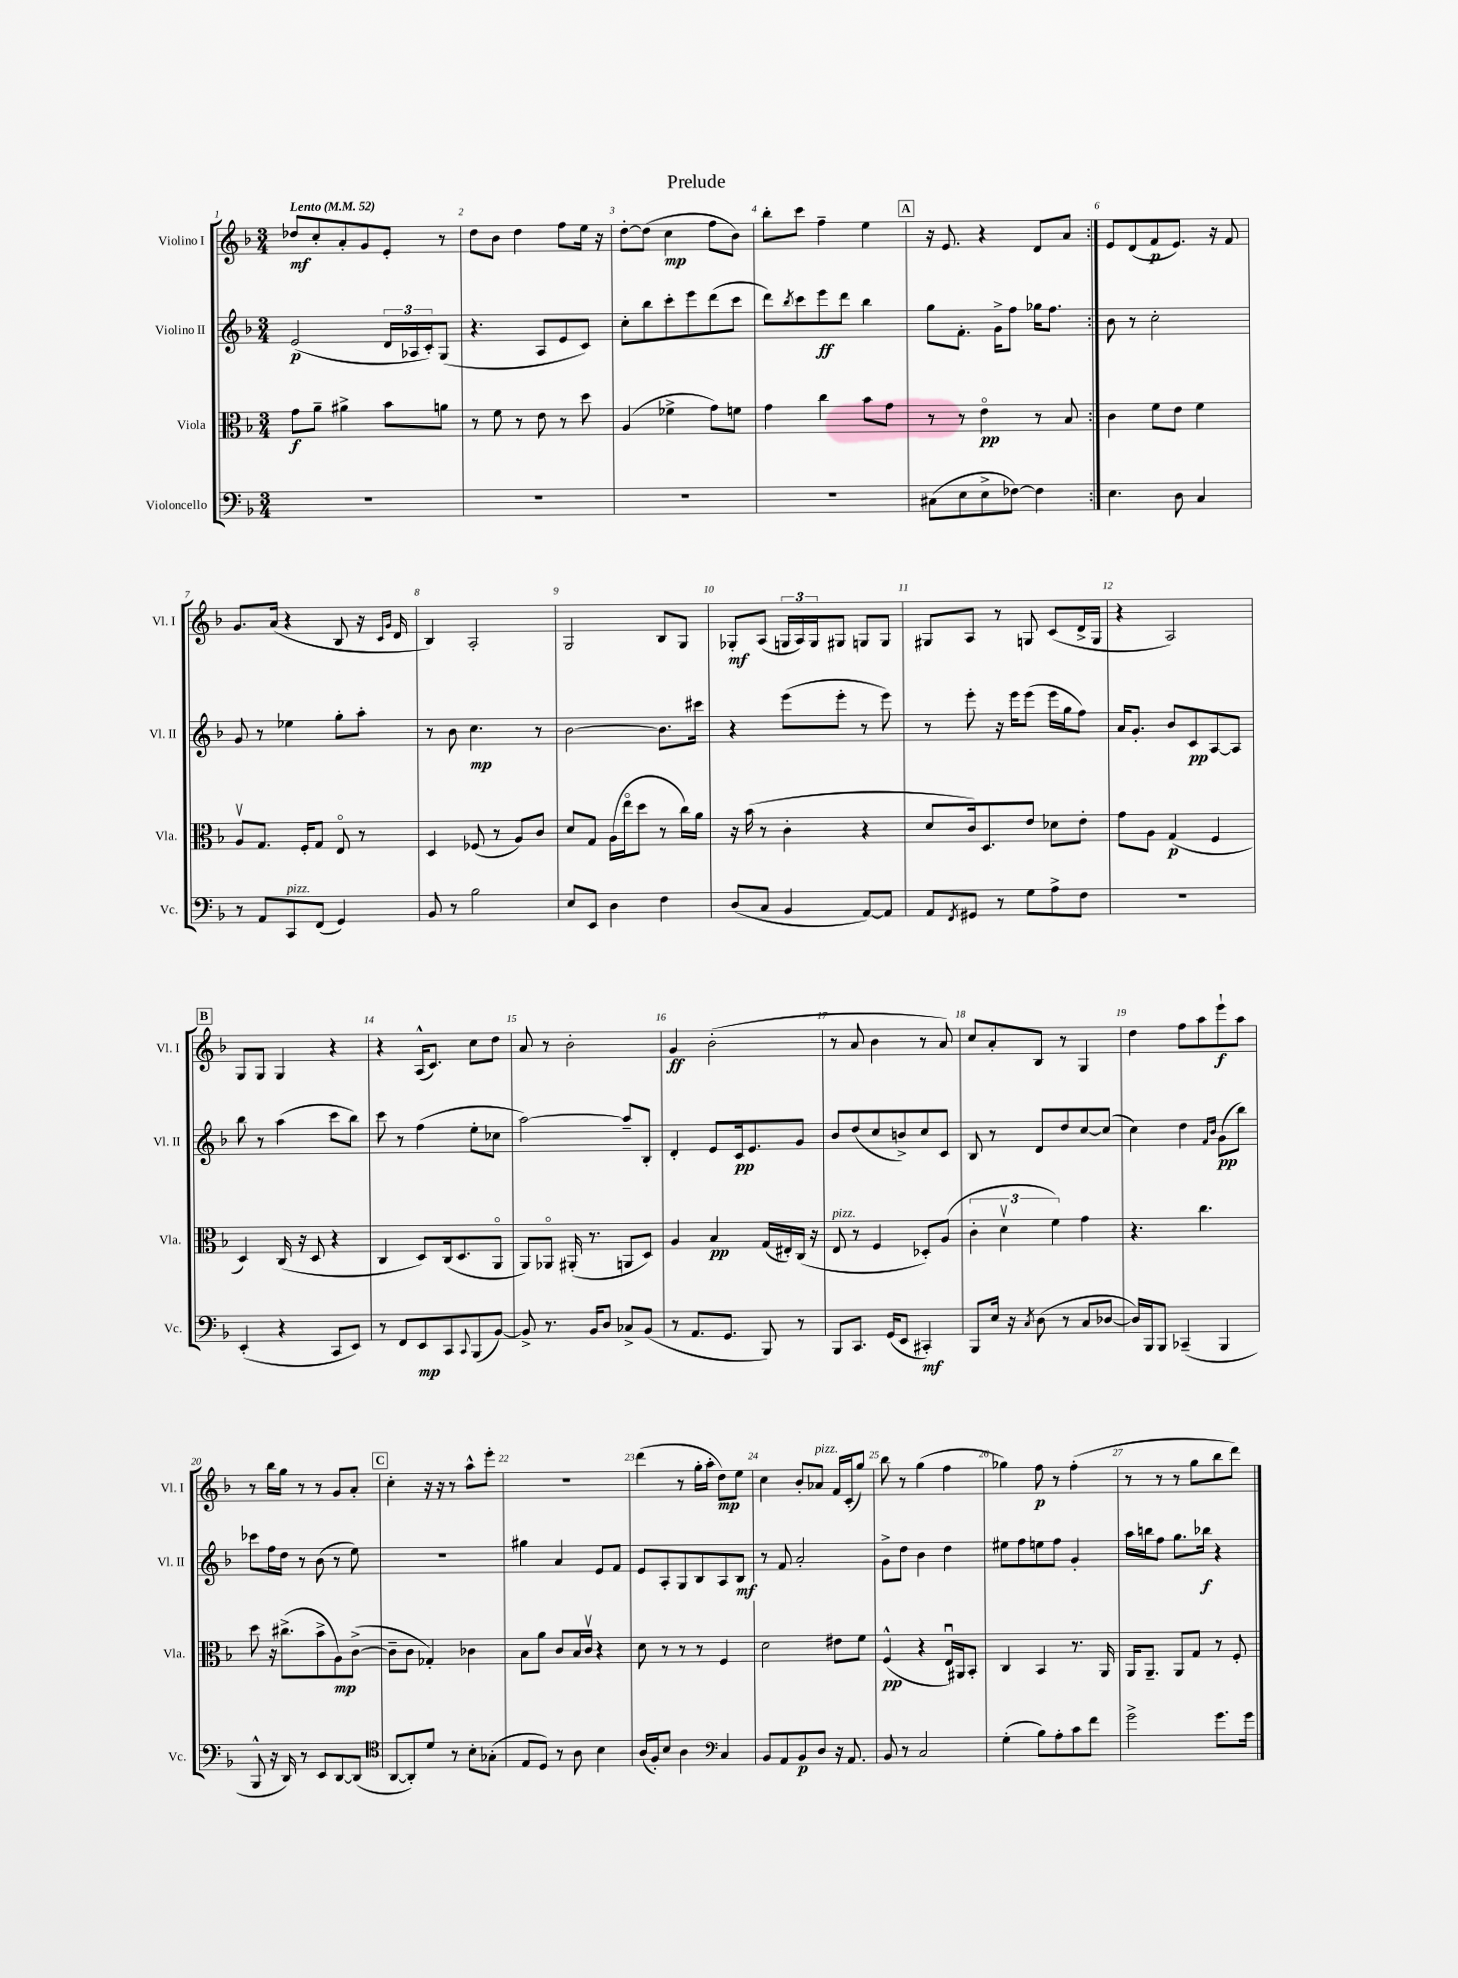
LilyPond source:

\header { title = "Prelude" }
<<
\new StaffGroup <<
\new Staff = "s0" \with { instrumentName = "Violino I" shortInstrumentName = "Vl. I" } {
    \clef treble \key f \major \numericTimeSignature \time 3/4 \tempo "Lento" 4 = 52
    \repeat volta 2 { des''8\mf c''8-. a'8-. g'8 e'8-. r8 |
    d''8 bes'8 d''4 f''8 e''16 r16 |
    d''8~-. d''8( c''4\mp f''8 bes'8) |
    bes''8-. c'''8 f''4-- e''4 |
    \mark \markup { \box "A" } r16 e'8. r4 d'8 a'8 | }
    e'8 d'8( f'8\p e'8.) r16 f'8 |
    g'8. a'16( r4 bes8 r16 \grace { c'16 g'16 } d'16 |
    bes4) a2-. |
    g2 bes8 g8 |
    ges8-.\mf a8( \tuplet 3/2 { g16 a16) g16 } gis8 g8 g8 |
    gis8 a8 r8 g8 c'8( d'16-> g16 |
    r4 a2) |
    \mark \markup { \box "B" } g8 g8 g4 r4 |
    r4 a16-^( c'8.) c''8 d''8 |
    a'8 r8 bes'2-. |
    g'4\ff bes'2-.( |
    r8 a'8 bes'4 r8 a'8) |
    c''8 a'8-. bes8 r8 g4 |
    d''4 f''8 a''8 e'''8-!\f a''8 |
    r8 bes''16 g''16 r8 r8 g'8 a'8-. |
    \mark \markup { \box "C" } c''4-. r16 r16 r8 a''8-^ e'''8-. |
    R2. |
    d'''4( r8 g''16-. a''16-. d''8\mp) e''8 |
    c''4 bes'8-. aes'8^\markup { \italic "pizz." } f'16 c'16-.( g''8) |
    bes''8 r8 g''4( f''4 |
    ges''4) f''8\p r8 f''4-.( |
    r8 r8 r8 g''8 bes''8 d'''8) \bar "|." |
}
\new Staff = "s1" \with { instrumentName = "Violino II" shortInstrumentName = "Vl. II" } {
    \clef treble \key f \major \numericTimeSignature \time 3/4
    \repeat volta 2 { e'2\p( \tuplet 3/2 { d'16 aes16 c'16-.) } g8( |
    r4. a8 e'8 c'8) |
    c''8-. bes''8 c'''8-. e'''8 d'''8( c'''8 |
    d'''8) \acciaccatura { bes''8 } c'''8 e'''8\ff d'''8 bes''4 |
    \mark \markup { \box "A" } g''8 f'8.-. g'16-> f''8 ges''16 f''8. | }
    bes'8 r8 c''2-. |
    g'8 r8 ees''4 g''8-. a''8-. |
    r8 bes'8 c''4.\mp r8 |
    bes'2~ bes'8. cis'''16 |
    r4 e'''8( e'''8-. r8 e'''8) |
    r8 e'''8-. r16 e'''16 e'''8( e'''16 g''16 f''8) |
    a'16 g'8.-. bes'8 c'8\pp a8~ a8 |
    \mark \markup { \box "B" } bes''8 r8 a''4( c'''8 bes''8) |
    c'''8 r8 f''4( e''8-. ces''8 |
    a''2~) a''8-- bes8-. |
    d'4-. e'8 c'16\pp e'8. g'8 |
    bes'8 d''8( c''8 b'8->) c''8 c'8 |
    bes8 r8 d'8 d''8 c''8~ c''8( |
    c''4) d''4 \grace { f'16 bes'16 } g'8\pp( bes''8) |
    ces'''8 f''16 d''16 r8 bes'8( r8 e''8) |
    \mark \markup { \box "C" } R2. |
    gis''4 a'4 e'8 f'8 |
    e'8 a8-. g8 bes8 a8 bes8\mf |
    r8 f'8 a'2-. |
    g'8-> d''8 bes'4 d''4 |
    eis''8 f''8 e''8 f''8 g'4-. |
    a''16 b''16 f''8 g''8. bes''16\f r4 \bar "|." |
}
\new Staff = "s2" \with { instrumentName = "Viola" shortInstrumentName = "Vla." } {
    \clef alto \key f \major \numericTimeSignature \time 3/4
    \repeat volta 2 { g'8\f a'8-- ais'4-> bes'8 a'8 |
    r8 f'8 r8 e'8 r8 d''8 |
    a4( fes'4-> g'8) f'8 |
    g'4 c''4 bes'8 g'8 |
    \mark \markup { \box "A" } r8 r8 e'4\flageolet\pp r8 bes8 | }
    c'4 f'8 e'8 f'4 |
    a8\upbow g8. f16-. g8 e8\flageolet r8 |
    d4 fes8( r8 a8) c'8 |
    d'8 g8 a16( e''16\flageolet d''8 r8 c''16) a'16 |
    r16 bes'16( r8 c'4-. r4 |
    d'8 c'16) d8. e'8 des'8 e'8-. |
    g'8 a8 g4\p( f4 |
    \mark \markup { \box "B" } d4) c16( r16 d8 r4 |
    c4 d8) c16( d8. a,8\flageolet |
    a,8) aes,8\flageolet ais,16-.( r8. a,8 d8) |
    a4 bes4\pp g16( eis16-.) c16( r16 |
    e8^\markup { \italic "pizz." } r8 f4 des8-.) a8( |
    \tuplet 3/2 { c'4-. d'4\upbow f'4) } g'4 |
    r4. c''4. |
    d''8 r16 cis''8.->( bes'8-> a8\mp) c'8~->( |
    \mark \markup { \box "C" } c'8-- c'8 ges4-.) ces'4 |
    bes8 a'8 c'8 bes16 c'16\upbow r4 |
    d'8 r8 r8 r8 f4 |
    d'2 eis'8 f'8 |
    f4-^\pp( r4 e16\downbow) ais,16 bes,8-. |
    c4 bes,4 r8. a,16 |
    a,16 a,8.-- a,8 g8 r8 f8-. \bar "|." |
}
\new Staff = "s3" \with { instrumentName = "Violoncello" shortInstrumentName = "Vc." } {
    \clef bass \key f \major \numericTimeSignature \time 3/4
    \repeat volta 2 { R2. |
    R2. |
    R2. |
    R2. |
    \mark \markup { \box "A" } cis8( e8 e8-> fes8~) fes4 | }
    e4. d8 c4 |
    r8 a,8 c,8^\markup { \italic "pizz." } f,8( g,4) |
    bes,8 r8 bes2 |
    e8 e,8 d4 f4 |
    d8( c8 bes,4 a,8~) a,8 |
    a,8 \acciaccatura { f,8 } gis,8 r8 g8 a8-> f8 |
    R2. |
    \mark \markup { \box "B" } e,4-.( r4 c,8 e,8) |
    r8 f,8 e,8\mp c,8 \appoggiatura { c,8 } bes,,8( bes,8~) |
    bes,8-> r8. bes,16 d8 ces8-> bes,8( |
    r8 a,8. g,8. bes,,8) r8 |
    bes,,8 c,8. g,16( e,8 cis,4-.\mf) |
    bes,,8 e16 r16 \acciaccatura { c8 } d8( r8 c8 des8~ |
    des16) bes,,16 bes,,8 ces,4--( bes,,4 |
    bes,,8-^ r16 d,16) r8 e,8 d,8~ d,8( |
    \mark \markup { \box "C" } \clef tenor a,8~ a,8-.) d'8 r8 bes8-. ges8-.( |
    e8 d8) r8 a8 bes4 |
    a16( f16-.) bes8 a4 \clef bass c4 |
    bes,8 a,8 bes,8\p d8 r16 a,8. |
    bes,8 r8 c2 |
    g4-.( bes8) a8-. c'8 f'8 |
    g'2-> g'8. g'16 \bar "|." |
}
>>
>>
\layout { \context { \Score \override BarNumber.break-visibility = ##(#f #t #t) barNumberVisibility = #all-bar-numbers-visible } }
